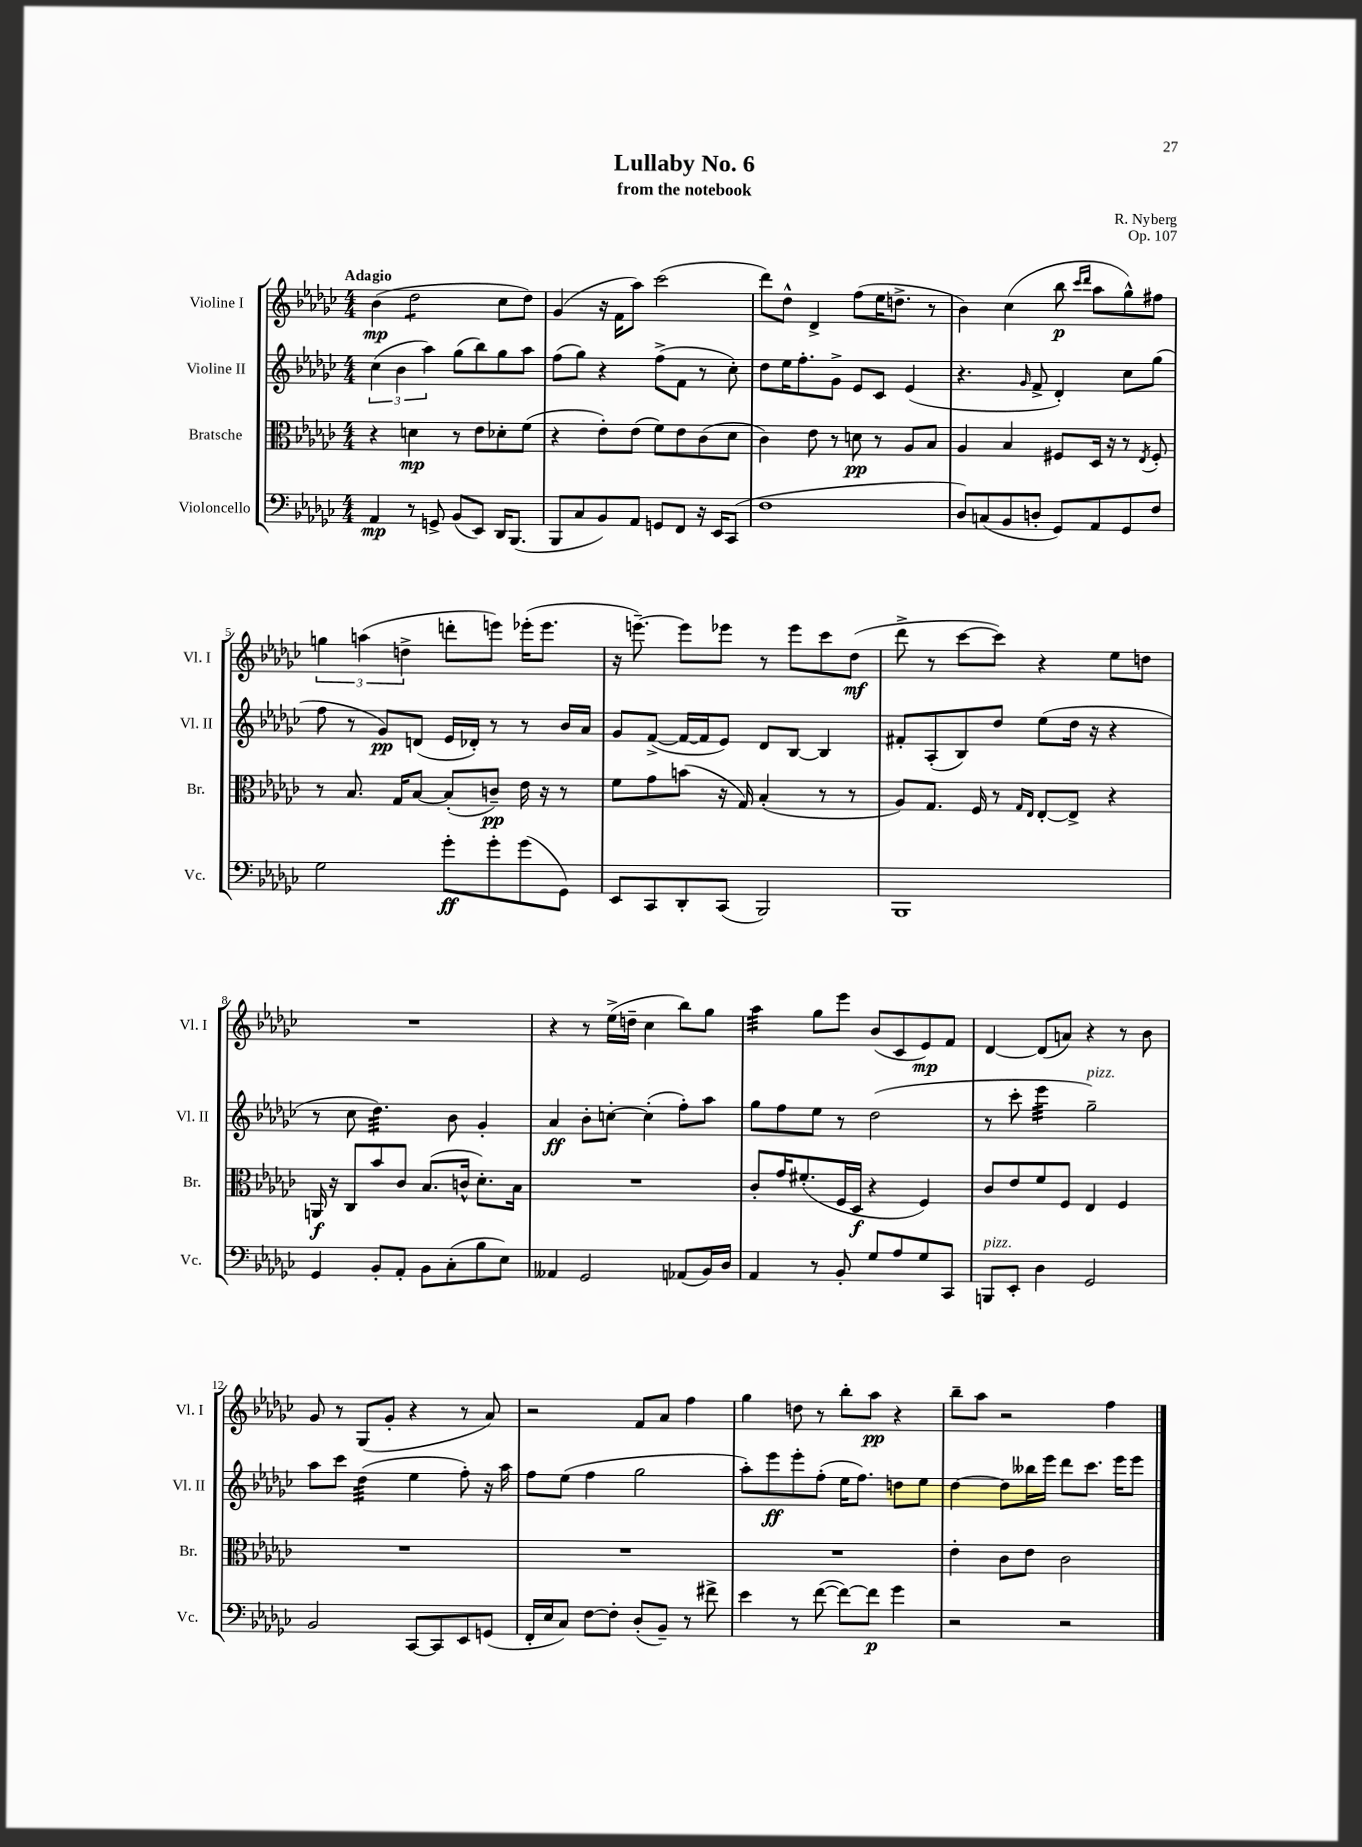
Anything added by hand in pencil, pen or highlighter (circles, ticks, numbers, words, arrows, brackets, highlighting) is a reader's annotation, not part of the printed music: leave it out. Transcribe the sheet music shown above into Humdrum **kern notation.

**kern	**kern	**kern	**kern
*staff4	*staff3	*staff2	*staff1
*clefF4	*clefC3	*clefG2	*clefG2
*k[b-e-a-d-g-c-]	*k[b-e-a-d-g-c-]	*k[b-e-a-d-g-c-]	*k[b-e-a-d-g-c-]
*M4/4	*M4/4	*M4/4	*M4/4
4AA-	4r	(6cc-	(4b-
.	.	6b-	.
8r	4d	.	2dd-
.	.	6aa-)	.
8GG^	.	.	.
(8BB-	8r	(8gg-	.
8EE-)	8e-	8bb-)	.
16DD-	8d-'	8gg-	8cc-
(8.BBB-	.	.	.
.	(8f	8aa-	8dd-)
=	=	=	=
8BBB-	4r	(8ff	(4g-
8C-	.	8gg-)	.
8BB-)	8e-')	4r	16r
.	.	.	16f
8AA-	(8e-	.	8aa-)
8GG	8f)	(8ff^	(2ccc-
8FF	8e-	8f	.
16r	(8c-	8r	.
16EE-	.	.	.
(8CC-	8d-	8cc-')	.
=	=	=	=
1F	4c-)	8dd-	8ddd-)
.	.	16ee-	8dd-^^
.	.	8.ff'	.
.	8e-	.	4d-^
.	8r	8g-^	.
.	8d	8e-	(8ff
.	8r	8c-	16ee-
.	.	.	8.dd^
.	8A-	(4e-	.
.	8B-	.	8r
=	=	=	=
8D-)	4A-	4.r	4b-)
(8C	.	.	.
8BB-	4B-	.	(4cc-
.	.	16qqg-	.
8D'	.	8f^	.
8GG-)	8F#	4d-')	8bb-
.	.	.	16qqccc-
.	.	.	16qqddd-
8AA-	16D-	.	8aa-
.	16r	.	.
8GG-	8r	8cc-	8gg-^^)
.	8qE-	.	.
8F	8F#'	(8gg-	8ff#
=	=	=	=
2G-	8r	8ff	6gg
.	8.B-	8r	.
.	.	.	(6aa
.	.	8g-)	.
.	16G-	.	.
.	.	.	6dd^
.	[8B-	(8d	.
8g-'	(8B-']	16e-	8ddd'
.	.	16d-')	.
8g-'	8c~)	8r	8eee)
(8g-	16e-	8r	(16eee-'
.	16r	.	8.eee-
8GG-)	8r	16b-	.
.	.	16a-	.
=	=	=	=
8EE-	8f	8g-	16r
.	.	.	[8.eee~)
8CC-	8g-	([8f^	.
8DD-'	(8b	16f_	8eee]
.	.	16f]	.
(8CC-	16r	8e-)	8eee-
.	16G-)	.	.
2BBB-)	(4B-'	8d-	8r
.	.	[8B-	8eee-
.	8r	4B-]	8ccc-
.	8r	.	(8dd-
=	=	=	=
1BBB-	8A-)	8f#'	8ddd-^
.	8.G-	(8A-'	8r
.	.	8B-)	[8ccc-
.	16F	.	.
.	8r	8dd-	8ccc-])
.	16qqG-	.	.
.	16qqE-	.	.
.	[8E-'	(8ee-	4r
.	8E-^]	16dd-	.
.	.	16r	.
.	4r	4r	8ee-
.	.	.	8dd
=	=	=	=
4GG-	16AA	8r	1r
.	16r	.	.
.	8C-	8cc-	.
8BB-'	8b-	4.dd-)	.
8AA-'	8c-	.	.
8BB-	(8.B-	.	.
(8C-'	.	8b-	.
.	16c^^	.	.
8B-	8.d-')	4g-'	.
8E-)	.	.	.
.	16B-	.	.
=	=	=	=
4AA--	1r	4a-	4r
2GG-	.	8b-'	8r
.	.	[8cc'	(16ee-^
.	.	.	16dd~
.	.	(4cc']	4cc-
(8AA-	.	8ff')	8bb-)
16BB-)	.	8aa-	8gg-
16D-	.	.	.
=	=	=	=
4AA-	8c-'	8gg-	4aa-
.	16g-	8ff	.
.	(8.f#'	.	.
8r	.	8ee-	8gg-
8BB-'	16F	8r	8eee-
.	16D-	.	.
8G-	4r	(2dd-	(8b-
8A-	.	.	8c-
8G-	4F)	.	8e-)
8CC-	.	.	8f
=	=	=	=
8BBB	8c-	8r	[4d-
8EE-'	8e-	8ccc-'	.
4D-	8f	4eee-	(8d-]
.	8F	.	8a)
2GG-	4E-	2gg-~)	4r
.	4F	.	8r
.	.	.	8b-
=	=	=	=
2BB-	1r	8aa-	8g-
.	.	8ccc-	8r
.	.	(4dd-	(8G-
.	.	.	8g-'
[8CC-	.	4ee-	4r
8CC-]	.	.	.
8EE-	.	8ff')	8r
(8GG	.	16r	8a-)
.	.	16aa-	.
=	=	=	=
16FF'	1r	8ff	2r
16E-	.	.	.
8C-)	.	(8ee-	.
[8F	.	4ff	.
8F']	.	.	.
(8D-'	.	2gg-	8f
8BB-~)	.	.	8a-
8r	.	.	4ff
8f#^	.	.	.
=	=	=	=
4e-	1r	8aa-')	4gg-
.	.	8eee-	.
8r	.	8eee-'	8dd
([8f	.	(8ff'	8r
8f_)	.	16ee-	8bb-'
.	.	8.ff)	.
8f]	.	.	8aa-
4g-	.	8dd	4r
.	.	8ee-	.
=	=	=	=
2r	4e-'	[4dd-	8bb-~
.	.	.	8aa-
.	8c-	8dd-]	2r
.	8e-	16bb--	.
.	.	16eee-	.
2r	2c-	8ddd-	.
.	.	8.ccc-	.
.	.	.	4ff
.	.	16eee-	.
.	.	8eee-	.
==	==	==	==
*-	*-	*-	*-
